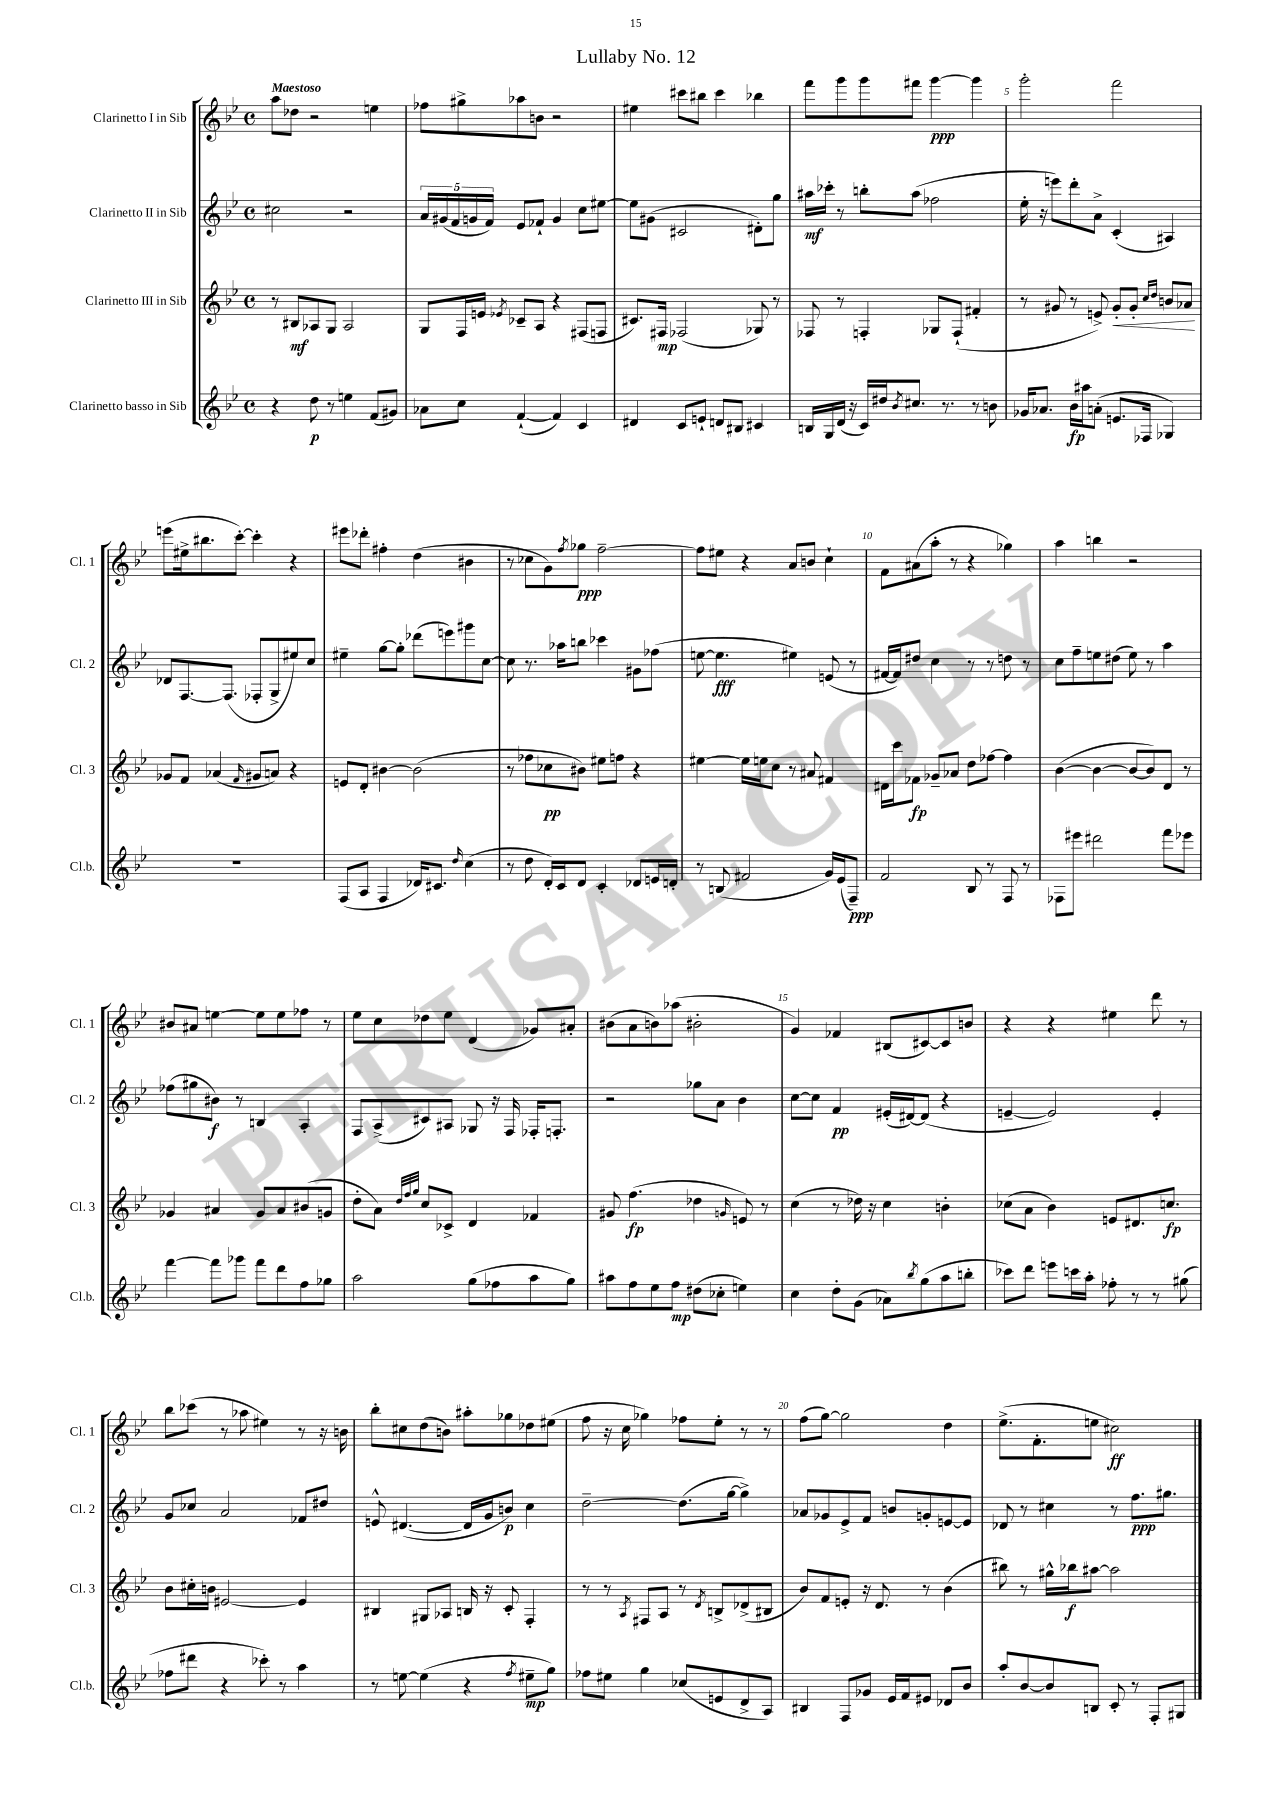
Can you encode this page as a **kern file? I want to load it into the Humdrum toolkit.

**kern	**kern	**kern	**kern
*staff4	*staff3	*staff2	*staff1
*clefG2	*clefG2	*clefG2	*clefG2
*k[b-e-]	*k[b-e-]	*k[b-e-]	*k[b-e-]
*M4/4	*M4/4	*M4/4	*M4/4
*met(c)	*met(c)	*met(c)	*met(c)
4r	8r	2cc#	8aa
.	8B#	.	8dd-
8dd	8A-	.	2r
8r	8G	.	.
4ee	2A-	2r	.
(8f	.	.	4ee
8g#)	.	.	.
=	=	=	=
8a-	8G	20a	8ff-
.	.	(20g#	.
.	.	20f	.
8cc	16F	.	8gg#^
.	.	20g	.
.	16e	.	.
.	.	20f)	.
.	8qe-	.	.
([4f`	8c-~	8e-	8aa-
.	8A	8f-`	8b
4f])	4r	4g	2r
4c	(8F#	8cc	.
.	8F	[8ee#	.
=	=	=	=
4d#	8.c#)	8ee#]	4ee#
.	.	(8g#	.
.	16F#	.	.
8c	(2F-	2c#	8ccc#
8e`	.	.	8bb#
8d	.	.	4ccc#
8B#	.	.	.
4c#	8G-)	8d#')	4bb-
.	8r	8gg	.
=	=	=	=
16B	8F-	16aa#	8fff
16G	.	16ccc-'	.
(16d	8r	8r	8ggg
16r	.	.	.
16c)	4F'	8bb'	8ggg
16dd#	.	.	.
8qb-	.	.	.
8.cc#	.	(8aa#	8fff#
.	8G-	2ff-	[4ggg
8.r	.	.	.
.	(8F`	.	.
8r	4f#'	.	4ggg]
8b	.	.	.
=	=	=	=
16g-	8r	16ee-'	2ggg'
8.a-	.	16r	.
.	8g#	8eee)	.
16b-	8r	8ddd'	.
16aa#	.	.	.
(8a'	8e^)	8a^	.
8.e	8g#'	(4c'	2fff
.	8g#'	.	.
16F-	.	.	.
.	16qqcc	.	.
.	16qqdd	.	.
4G-)	8b	4A#)	.
.	8a-	.	.
=	=	=	=
1r	8g-	8d-	(8eee
.	8f	[8.F	16ee#^
.	.	.	8.bb#
.	(4a-	.	.
.	.	(8.F]	.
.	.	.	[8ccc')
.	16qqf	.	.
.	8g#	8F-'	4ccc']
.	8a)	8G^	.
.	4r	8ee#)	4r
.	.	8cc	.
=	=	=	=
(8F	8e	4ee#~	8eee#
8A	8d'	.	8ddd-'
4F	[4b#	[8gg	4ff#'
.	.	8gg']	.
16d-)	(2b#]	(8ddd-	(4dd
8.c#	.	.	.
.	.	8eee)	.
16qqdd	.	.	.
(4cc	.	8ggg#	4b#
.	.	[8cc	.
=	=	=	=
8r	8r	8cc]	8r
8dd	8ff-	8.r	8cc-
16d')	8cc-	.	8g)
16c	.	16aa-	.
.	.	.	8qff
8d	8b#)	8bb	8gg-
4c'	8ee#	4ccc-	[2ff~
.	8ff	.	.
8d-	4r	8g#	.
16e	.	(8ff-	.
16d'	.	.	.
=	=	=	=
8r	[4ee#	[8ee	8ff]
(8B	.	4.ee]	8ee#
2f#	16ee#]	.	4r
.	16ee	.	.
.	8cc	.	.
.	8r	4ee#)	8a
.	8a#	.	8b
16g)	4f#	(8e	4cc`
(16e-	.	.	.
8F~)	.	8r	.
=	=	=	=
2f	16d#	[16f#	8f
.	16ccc	16f#])	.
.	8f-	8dd#	(8a#
.	8g-~	4cc	8aa'
.	8a-	.	8r
8B-	8dd	8r	4r
8r	[8ff-	8r	.
8F	4ff-]	8dd	4gg-)
8r	.	8r	.
=	=	=	=
8F-	([4b-	8cc	4aa
8eee#	.	8ff~	.
2ddd#	4b-_	8ee	4bb
.	.	(8dd#	.
.	8b-_	8ee)	2r
.	8b-])	8r	.
8fff	8d	4aa	.
8eee-	8r	.	.
=	=	=	=
[4fff	4g-	(8ff-	8b#
.	.	8gg#	8a#
8fff]	4a#	8b#)	[4ee
8ggg-	.	8r	.
8fff	8g-	4B	8ee]
8ddd	8a#	.	8ee
8ff	(8b#	4A'	8ff-
8gg-	8g	.	8r
=	=	=	=
2aa	8dd'	8F	8ee-
.	8a)	(8A^	8cc
.	32qqdd	.	.
.	32qqff	.	.
.	32qqgg	.	.
.	8cc	8c#)	8dd-
.	8c-^	8A#	8ee-
(8gg	4d	8G-	(4d
8ff-	.	16r	.
.	.	16F	.
8aa	4f-	16F-'	8g-)
.	.	8.F'	.
8gg)	.	.	8a#'
=	=	=	=
8aa#	8g#	2r	(8b#
8ff	(4.ff	.	8a
8ee-	.	.	8b)
8ff	.	.	(8aa-
(8dd#	4dd-	8gg-	2b#'
8cc-'	.	8a	.
.	16qqg	.	.
4ee)	8e)	4b-	.
.	8r	.	.
=	=	=	=
4cc	(4cc	[8cc	4g)
.	.	8cc]	.
8dd'	8r	4f	4f-
(8g	16dd-)	.	.
.	16r	.	.
8a-)	4cc	(16e#'	(8B#
.	.	[16d#)	.
8qbb-	.	.	.
(8gg	.	(8d#]	[8c#)
8aa	4b'	4r	8c#]
8bb'	.	.	8b
=	=	=	=
8ccc-)	(8cc-	[4e~	4r
8ddd	8a	.	.
8eee	4b-)	2e])	4r
16ccc	.	.	.
16aa'	.	.	.
8ff-'	8e	.	4ee#
8r	8.d#	.	.
8r	.	4e'	8ddd
.	8.cc	.	.
(8gg#	.	.	8r
=	=	=	=
8ff-	8b-	8g	8bb-
8ddd#	16cc#'	8cc-	(8ccc-
.	16b	.	.
4r	[2e#	2a	8r
.	.	.	8aa-
8ccc-')	.	.	4ee#)
8r	.	.	.
4aa	4e#]	8f-	8r
.	.	8dd#	16r
.	.	.	16b
=	=	=	=
8r	4B#	8e^^	8bb-'
[8ee	.	([4.d#	8cc#
(4ee]	8G#	.	(8dd
.	8A-	.	8b)
4r	16B	16d#]	8aa#'
.	16r	16g	.
.	8c'	8b)	8gg-
8qff	.	.	.
8ee#~	4F'	4cc	8dd-
8gg)	.	.	(8ee#
=	=	=	=
8ff-	8r	[2dd~	8ff
8ee#	8r	.	16r
.	.	.	16cc
.	8qA	.	.
4gg	8F#	.	4gg-)
.	8A	.	.
(8cc-	8r	(8.dd]	8ff-
.	8qd	.	.
8e	8B^	.	8ee-'
.	.	[16gg	.
8d^	(8d-^	4gg^])	8r
8A)	8B#	.	8r
=	=	=	=
4B#	8b-)	8a-	(8ff
.	8f	8g-	[8gg)
8F	8e'	8e-^	2gg]
8g-	16r	8f	.
.	8.d	.	.
16e-	.	8b	.
16f	.	.	.
8e#	8r	8g'	.
8d-	(4b-	[8e	4dd
8b-	.	8e]	.
=	=	=	=
8aa'	8bb#)	8d-	(8.ee-^
[8b-	8r	8r	.
.	.	.	8.f'
8b-]	16gg#^^	4cc#	.
.	16bb-	.	.
8B	[8aa#	.	8ee
8c'	2aa#]	8r	2cc#)
8r	.	8.ff	.
8F'	.	.	.
.	.	8.gg#	.
8G#	.	.	.
==	==	==	==
*-	*-	*-	*-
